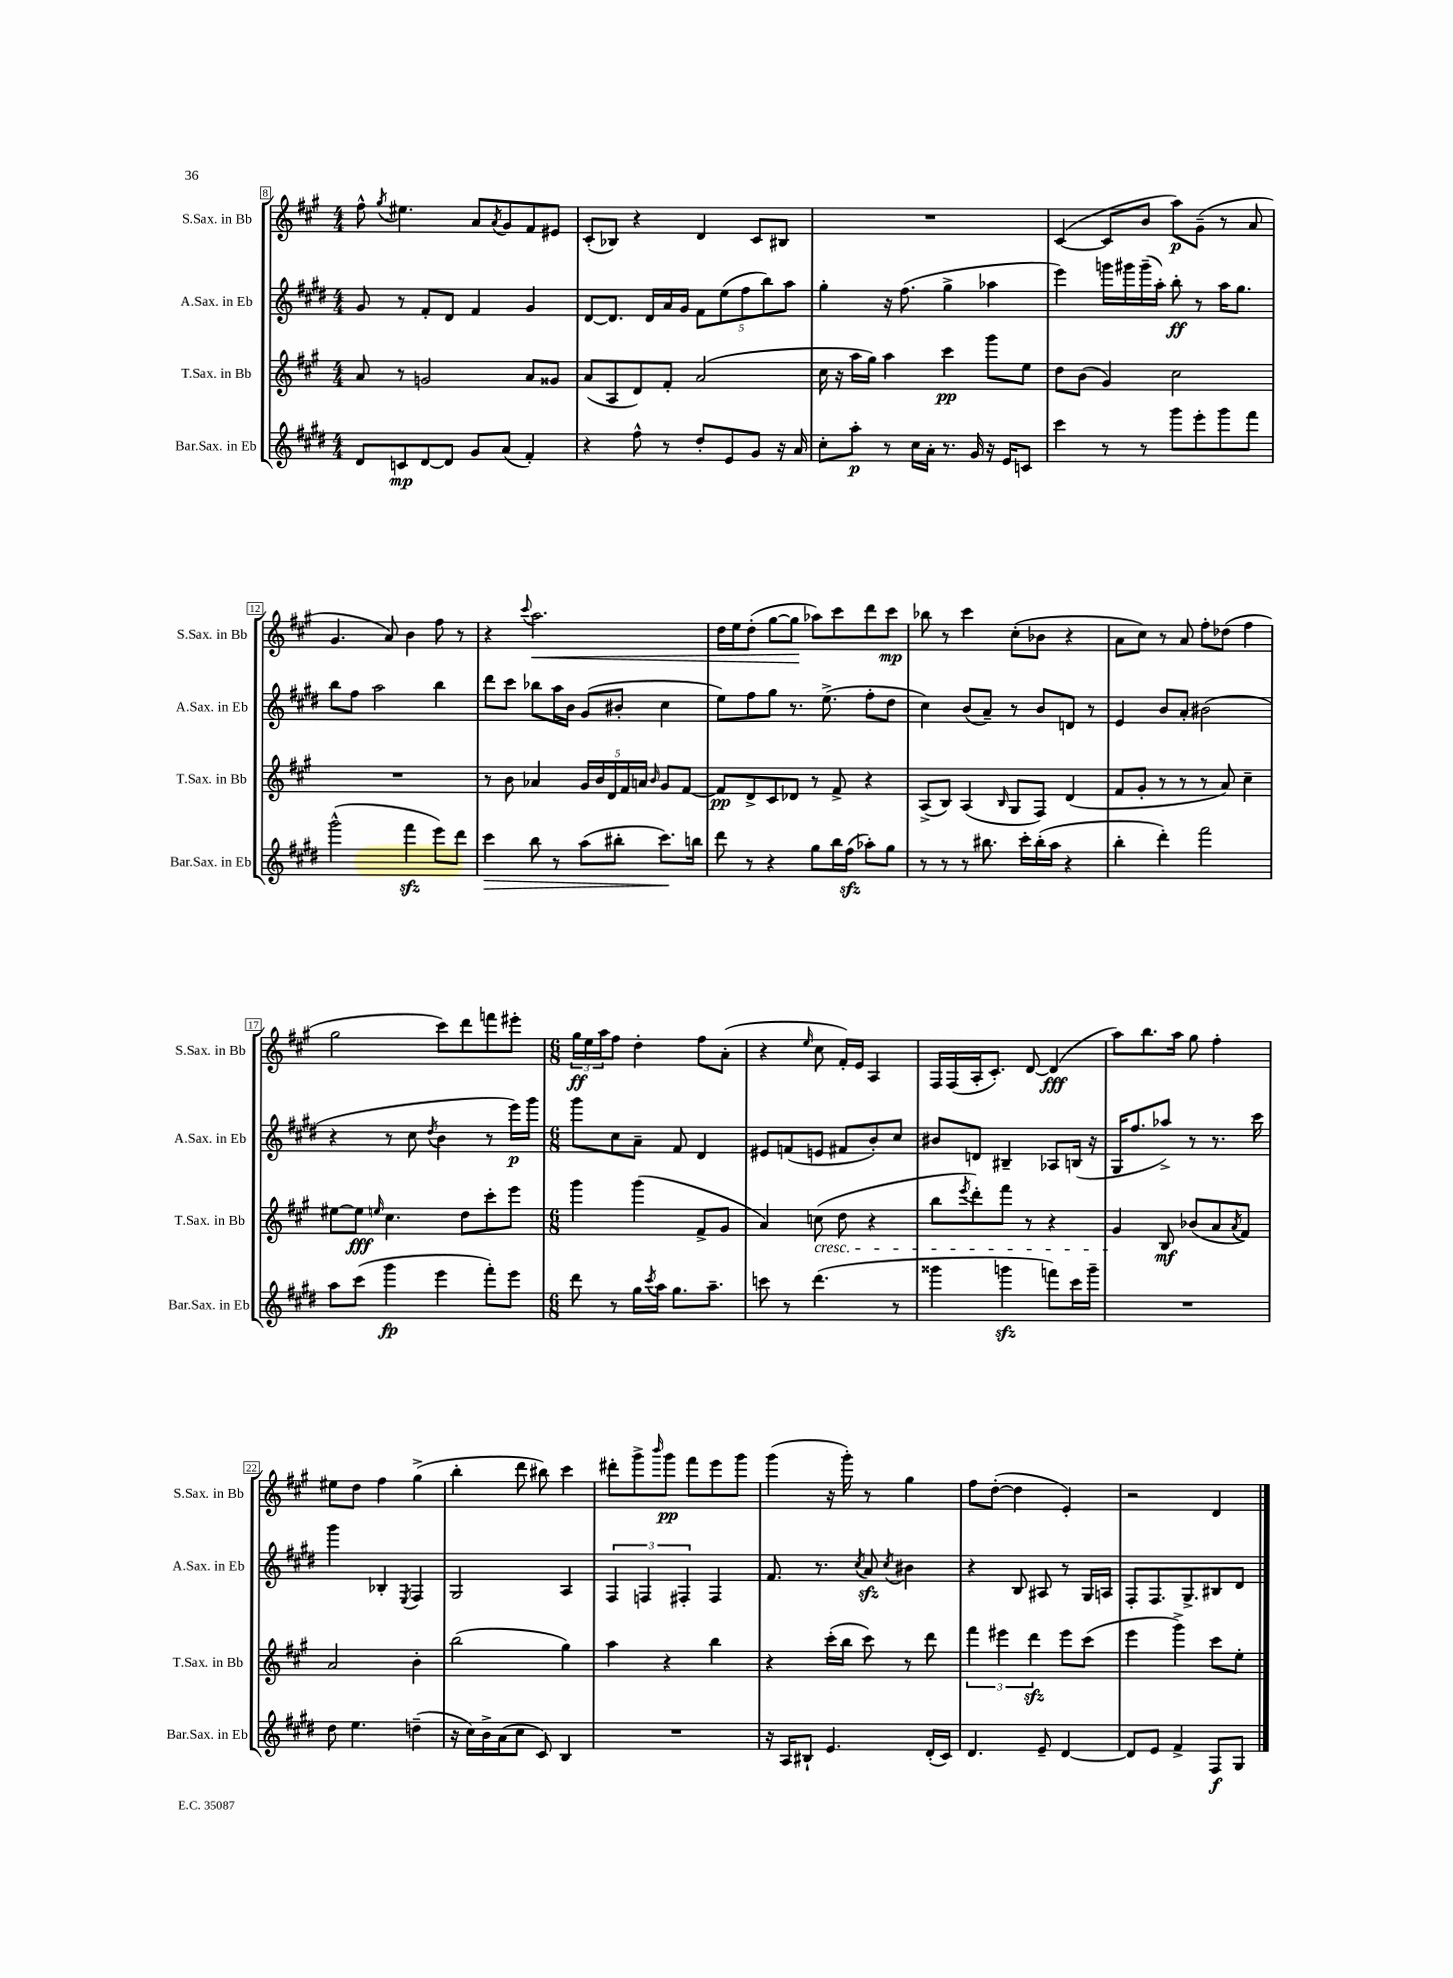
<<
\new StaffGroup <<
\new Staff = "s0" \with { instrumentName = "S.Sax. in Bb" shortInstrumentName = "S.Sax. in Bb" } {
    \clef treble \key a \major \numericTimeSignature \time 4/4
    fis''8-^ \acciaccatura { gis''8 } eis''4. a'8 \acciaccatura { a'8 } gis'8 fis'8 eis'8 |
    cis'8-.( bes8) r4 d'4 cis'8 bis8 |
    R1 |
    cis'4~( cis'8 b'8 a''8\p) gis'8--( r8 a'8 |
    gis'4. a'8) b'4 fis''8 r8 |
    r4 \appoggiatura { cis'''8 } a''2.\< |
    d''16 e''16 d''8-.( gis''8~ gis''8\! aes''8) cis'''8 d'''8 cis'''8\mp |
    bes''8 r8 cis'''4 cis''8-.( bes'8 r4 |
    a'8 cis''8) r8 a'8 fis''8-. des''8( fis''4 |
    gis''2 cis'''8) d'''8 f'''8 eis'''8-. |
    \numericTimeSignature \time 6/8 \tuplet 3/2 { gis''16\ff e''16 a''16 } fis''8 d''4-. fis''8 a'8-.( |
    r4 \grace { e''16 } cis''8 fis'16-.) e'16 a4 |
    fis16 fis16( a16-. cis'8.-.) d'8~ d'4\fff( |
    a''8) b''8. a''16 gis''8 fis''4-. |
    eis''8 d''8 fis''4 gis''4->( |
    b''4-. d'''8 bis''8) cis'''4 |
    dis'''8-. gis'''8-> \grace { b'''16 } gis'''8\pp fis'''8 e'''8 gis'''8 |
    gis'''4( r16 gis'''16-.) r8 gis''4 |
    fis''8 d''8~-.( d''4 e'4-.) |
    r2 d'4 \bar "|." |
}
\new Staff = "s1" \with { instrumentName = "A.Sax. in Eb" shortInstrumentName = "A.Sax. in Eb" } {
    \clef treble \key e \major \numericTimeSignature \time 4/4
    gis'8 r8 fis'8-. dis'8 fis'4 gis'4 |
    dis'8~ dis'8. dis'16 a'16 gis'16 \tuplet 5/4 { fis'8 e''8( fis''8 b''8) a''8 } |
    gis''4-. r16 fis''8.( gis''4-> aes''4 |
    e'''4) g'''16 gis'''16 gis'''16--( a''16-.) b''8-.\ff r8 a''16 gis''8. |
    b''8 fis''8 a''2 b''4 |
    dis'''8 cis'''8 bes''8 a''16 b'16 gis'8( bis'8-. cis''4 |
    e''8) fis''8 gis''8 r8. e''8.->( fis''8-. dis''8 |
    cis''4) b'8( a'8--) r8 b'8 d'8 r8 |
    e'4 b'8 a'8-. bis'2( |
    r4 r8 cis''8 \acciaccatura { dis''8 } b'4 r8 e'''16\p) gis'''16 |
    \numericTimeSignature \time 6/8 gis'''8 cis''8 a'8-- fis'8 dis'4 |
    eis'8 f'8( e'8 fis'8 b'8-.) cis''8 |
    bis'8 d'8 bis4-- aes8 b16( r16 |
    gis16 fis''8. aes''8->) r8 r8. cis'''16 |
    gis'''4 bes4-. \acciaccatura { e8 } fis4 |
    gis2 a4 |
    \tuplet 3/2 { fis4 f4 fis4-. } fis4 |
    fis'8. r8. \acciaccatura { cis''8 } a'8\sfz \acciaccatura { cis''8 } bis'4 |
    r4 b8 ais8 r8 gis16 a16 |
    fis8-. fis8. gis8.-> bis8 dis'8 \bar "|." |
}
\new Staff = "s2" \with { instrumentName = "T.Sax. in Bb" shortInstrumentName = "T.Sax. in Bb" } {
    \clef treble \key a \major \numericTimeSignature \time 4/4
    a'8 r8 g'2 a'8 gisis'8 |
    a'8( a8 d'8) fis'8-. a'2( |
    cis''16 r16 a''16 gis''16) a''4 cis'''4\pp gis'''8 e''8 |
    d''8 b'8( gis'4) cis''2 |
    R1 |
    r8 b'8 aes'4 \tuplet 5/4 { gis'16 b'16 d'16 fis'16 a'16 } \grace { b'16 } gis'8 fis'8~ |
    fis'8\pp d'8-> cis'8 des'8 r8 fis'8-> r4 |
    a8->( b8) a4( \grace { b16 } gis8 fis8) d'4( |
    fis'8 gis'8-. r8 r8 r8 a'8) cis''4-- |
    eis''8~ eis''8\fff \grace { e''16 } cis''4. d''8 cis'''8-. e'''8 |
    \numericTimeSignature \time 6/8 gis'''4 gis'''4( fis'8-> gis'8 |
    a'4) c''8\cresc( d''8 r4 |
    b''8 \acciaccatura { e'''8 } d'''8-.) fis'''8 r8 r4 |
    gis'4\! b8\mf bes'8( a'8 \acciaccatura { a'8 } fis'8) |
    a'2 b'4-. |
    b''2( gis''4) |
    a''4 r4 b''4 |
    r4 cis'''16-.( b''16 cis'''8) r8 d'''8 |
    \tuplet 3/2 { fis'''4 eis'''4 d'''4\sfz } eis'''8 cis'''8( |
    e'''4 gis'''4->) cis'''8 e''8-. \bar "|." |
}
\new Staff = "s3" \with { instrumentName = "Bar.Sax. in Eb" shortInstrumentName = "Bar.Sax. in Eb" } {
    \clef treble \key e \major \numericTimeSignature \time 4/4
    dis'8 c'8\mp dis'8~ dis'8 gis'8 a'8( fis'4-.) |
    r4 fis''8-^ r8 dis''8-. e'8 gis'8 r16 a'16 |
    cis''8-. a''8-.\p r8 cis''16 a'16-. r8. gis'16 r16 e'16 c'8 |
    cis'''4 r8 r8 gis'''8 e'''8-. gis'''8 fis'''8 |
    gis'''2-^( fis'''4\sfz e'''8) dis'''8 |
    cis'''4\> b''8 r8 a''8( bis''8-. cis'''8.\!) b''16 |
    dis'''8 r8 r4 gis''8 b''16 fis''16\sfz( aes''8-.) gis''8 |
    r8 r8 r8 bis''8. cis'''16-. bis''16-.( a''16 r4 |
    b''4-. dis'''4-.) fis'''2 |
    a''8 cis'''8( gis'''4\fp e'''4 fis'''8-.) e'''8 |
    \numericTimeSignature \time 6/8 dis'''8 r8 gis''16 \acciaccatura { cis'''8 } a''16 gis''8. a''8.-- |
    c'''8 r8 dis'''4.( r8 |
    gisis'''4 g'''4\sfz f'''8) cis'''16 g'''16-- |
    R2. |
    dis''8 e''4. d''4--( |
    r16 cis''16) b'16-> a'16( cis''8 cis'8) b4 |
    R2. |
    r16 a16 bis8-! e'4. dis'16-.( cis'16) |
    dis'4. e'8-- dis'4~ |
    dis'8 e'8 fis'4-> fis8\f gis8 \bar "|." |
}
>>
>>
\layout { \context { \Score currentBarNumber = #8 \override BarNumber.stencil = #(make-stencil-boxer 0.1 0.3 ly:text-interface::print) } }
